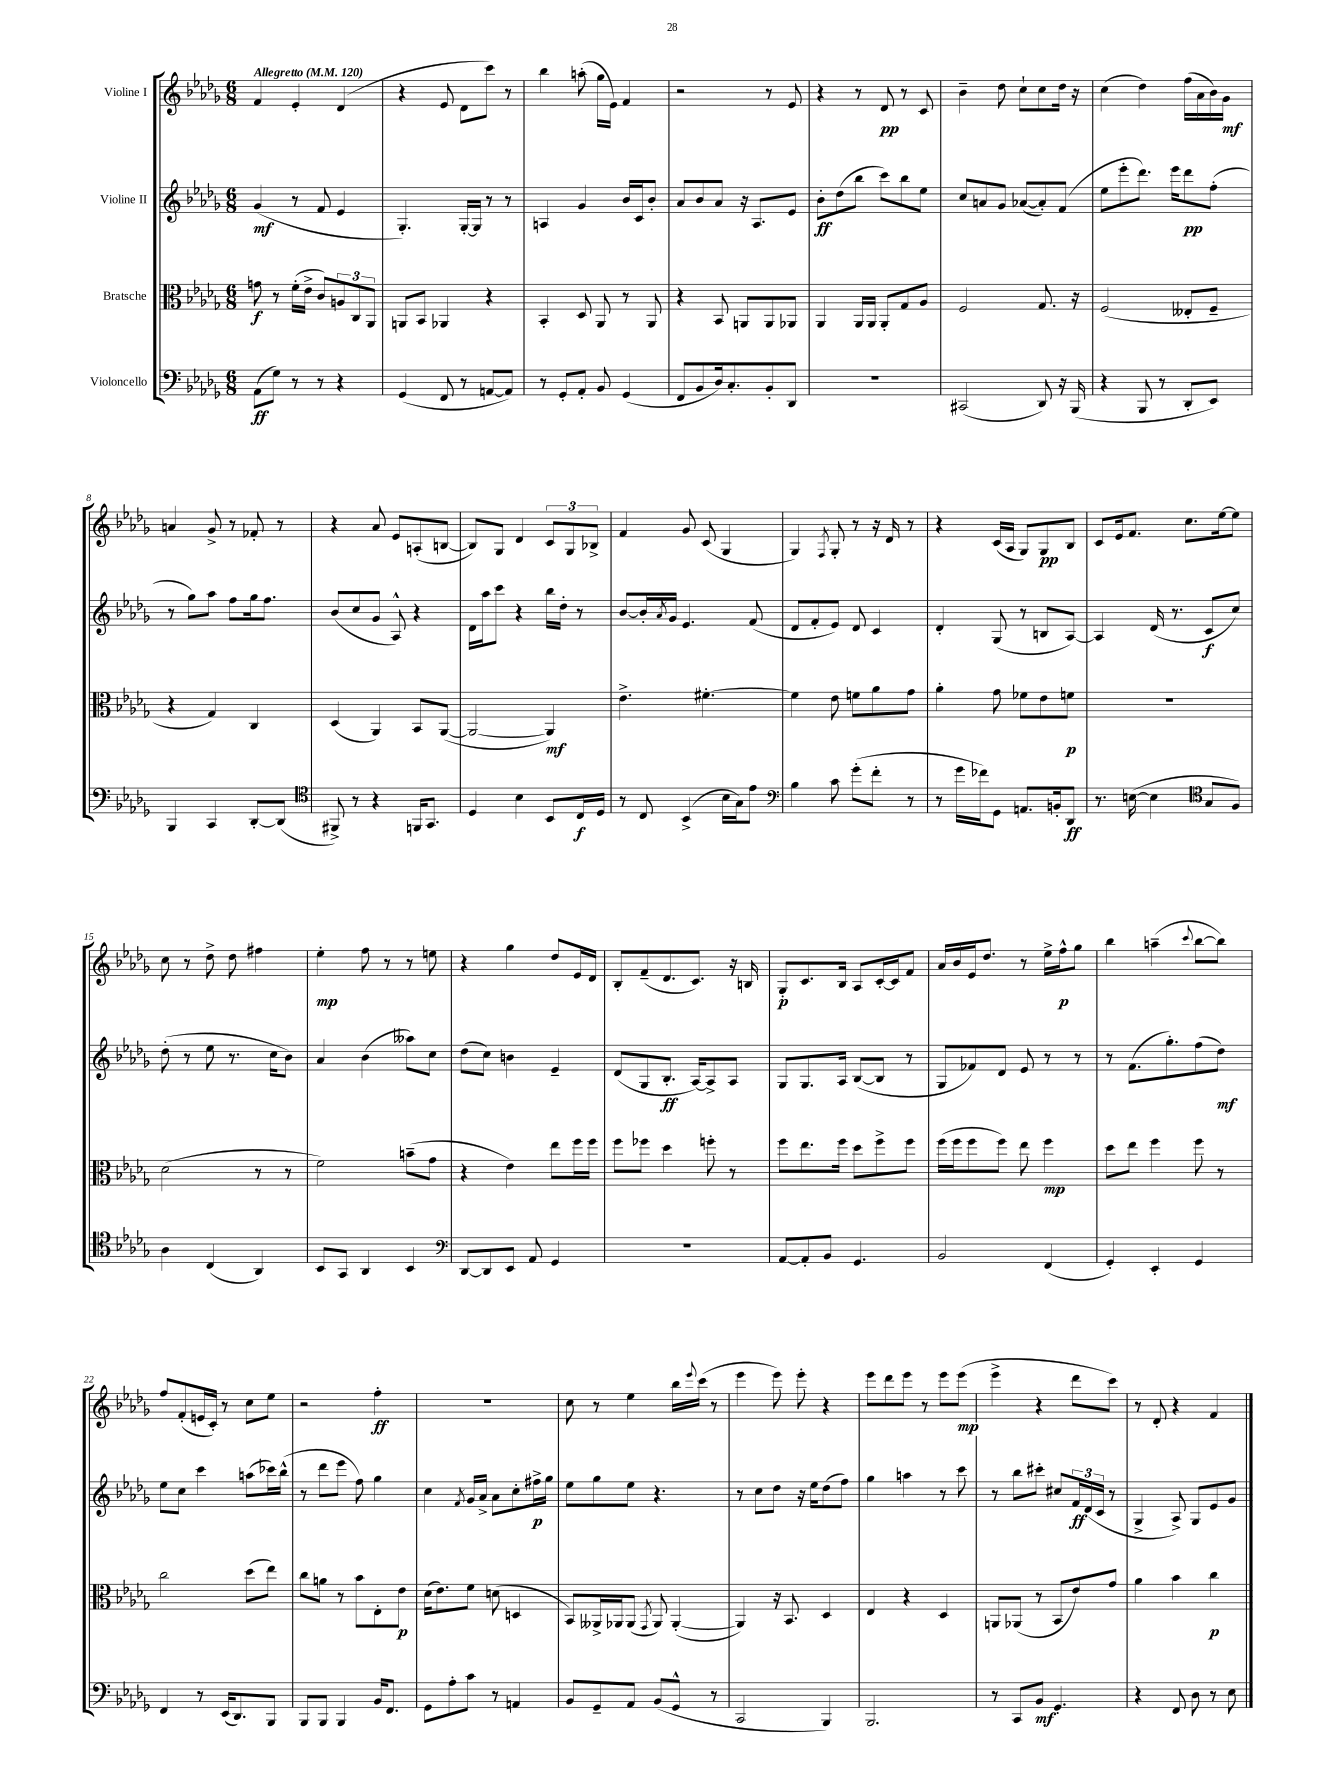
<<
\new StaffGroup <<
\new Staff = "s0" \with { instrumentName = "Violine I" } {
    \clef treble \key des \major \numericTimeSignature \time 6/8 \tempo "Allegretto" 4 = 120
    f'4 ees'4-. des'4( |
    r4 ees'8 des'8 c'''8) r8 |
    bes''4 a''8-.( ges''16 ees'16) f'4 |
    r2 r8 ees'8 |
    r4 r8 des'8\pp r8 c'8 |
    bes'4-- des''8 c''8-! c''8 des''16 r16 |
    c''4( des''4) f''16( aes'16 bes'16) ges'16\mf |
    a'4 ges'8-> r8 fes'8-. r8 |
    r4 aes'8 ees'8 a8-.( b8~ |
    b8) ges8 des'4 \tuplet 3/2 { c'8 ges8 bes8-> } |
    f'4 ges'8 c'8( ges4 |
    ges4) \acciaccatura { f8 } ges8-. r8 r16 des'16 r8 |
    r4 c'16( aes16 ges8) ges8\pp bes8 |
    c'8 ees'16 f'8. c''8. ees''16~ ees''8 |
    c''8 r8 des''8-> des''8 fis''4 |
    ees''4-.\mp f''8 r8 r8 e''8 |
    r4 ges''4 des''8 ees'16 des'16 |
    bes8-. f'8--( des'8. c'8.) r16 b16 |
    ges8-.\p c'8. bes16 aes8 c'16~-. c'16 f'8 |
    aes'16 bes'16 ees'16 des''8. r8 ees''16-> f''16-^\p ges''8 |
    bes''4 a''4--( \appoggiatura { c'''8 } bes''8~ bes''8) |
    f''8 f'8-.( e'16 c'16-.) r8 c''8 ees''8 |
    r2 f''4-.\ff |
    R2. |
    c''8 r8 ees''4 bes''16 \appoggiatura { ees'''8 } c'''16( r8 |
    ees'''4 ees'''8) ees'''8-. r4 |
    ees'''8 des'''8 ees'''8 r8 ees'''8 ees'''8\mp( |
    ees'''4-> r4 des'''8 c'''8) |
    r8 des'8-. r4 f'4 \bar "|." |
}
\new Staff = "s1" \with { instrumentName = "Violine II" } {
    \clef treble \key des \major \numericTimeSignature \time 6/8
    ges'4\mf( r8 f'8 ees'4 |
    ges4.-.) ges16~-. ges16 r8 r8 |
    a4 ges'4 bes'16 c'16 bes'8-. |
    aes'8 bes'8 aes'8 r16 aes8. ees'8 |
    bes'8-.\ff des''8( bes''8 c'''8) bes''8 ees''8 |
    c''8 a'8 ges'8 aes'8~( aes'8-.) f'8( |
    ees''8 ees'''8-. des'''8.) ees'''16 des'''8\pp f''8-.( |
    r8 ges''8) aes''8 f''8 ges''16 f''8. |
    bes'8( c''8 ges'8 aes8-^) r4 |
    des'16 aes''16 c'''8 r4 bes''16 des''16-. r8 |
    bes'8~ bes'16-. \acciaccatura { aes'8 } ges'16 ees'4. f'8( |
    des'8 f'8-. ees'8) des'8 c'4 |
    des'4-. ges8( r8 b8 aes8~) |
    aes4 des'16( r8. c'8\f c''8) |
    des''8-.( r8 ees''8 r8. c''16 bes'8) |
    aes'4 bes'4( aeses''8) c''8 |
    des''8( c''8) b'4 ees'4-- |
    des'8( ges8 bes8.-.\ff aes16~) aes8-> aes8 |
    ges8 ges8. aes16 bes8~( bes8 r8 |
    ges8 fes'8) des'8 ees'8 r8 r8 |
    r8 f'8.( ges''8.-.) f''8( des''8\mf) |
    ees''8 c''8 c'''4 a''8( ces'''16) bes''16-^( |
    r8 des'''8 ees'''8 f''8) ges''4 |
    c''4 \acciaccatura { f'8 } ges'16 aes'16-> aes'8 c''8-. fis''16->\p ges''16 |
    ees''8 ges''8 ees''8 r4. |
    r8 c''8 des''8 r16 ees''16 des''8( f''8) |
    ges''4 a''4 r8 c'''8 |
    r8 bes''8 cis'''8-. cis''8 \tuplet 3/2 { f'16\ff des'16( c'16 } r8 |
    ges4-> aes8->) ges8 ees'8 ges'8 \bar "|." |
}
\new Staff = "s2" \with { instrumentName = "Bratsche" } {
    \clef alto \key des \major \numericTimeSignature \time 6/8
    g'8\f r8 f'16-.( ees'16-> c'8) \tuplet 3/2 { a8 c8 aes,8 } |
    a,8 bes,8 aes,4 r4 |
    bes,4-. des8 aes,8 r8 aes,8 |
    r4 bes,8 a,8 a,8 aes,8 |
    aes,4 aes,16 aes,16 aes,8-. ges8 aes8 |
    f2 ges8. r16 |
    f2( eeses8-. f8-- |
    r4 ges4) c4 |
    des4( aes,4) bes,8 aes,8~( |
    aes,2~ aes,4\mf) |
    ees'4.-> fis'4.~-. |
    fis'4 ees'8 f'8 aes'8 ges'8 |
    aes'4-. ges'8 fes'8 ees'8 f'8\p |
    R2. |
    des'2( r8 r8 |
    f'2) b'8--( ges'8 |
    r4 ees'4) ees''8 f''16 f''16 |
    f''8 fes''8 des''4 f''8-. r8 |
    f''8 ees''8. f''16 des''8 f''8-> f''8 |
    f''16( f''16 f''8 f''8) ees''8 f''4\mp |
    des''8 ees''8 f''4 f''8 r8 |
    c''2 des''8( ees''8) |
    c''8 a'8 r8 bes'8 ees8-. ees'8\p |
    des'16( ees'8.) f'8 d'8( d4 |
    bes,8) aeses,16-> aes,16 aes,8( \acciaccatura { ges,8 } aes,8) aes,4~-.( |
    aes,4) r16 bes,8. des4 |
    ees4 r4 des4 |
    a,8 aes,8( r8 bes,8 ees'8) ges'8 |
    aes'4 bes'4 c''4\p \bar "|." |
}
\new Staff = "s3" \with { instrumentName = "Violoncello" } {
    \clef bass \key des \major \numericTimeSignature \time 6/8
    aes,8\ff( ges8) r8 r8 r4 |
    ges,4( f,8 r8 a,8~ a,8) |
    r8 ges,8-. aes,8-. bes,8 ges,4( |
    f,8 bes,8 des16) c8.-. bes,8-. des,8 |
    R2. |
    cis,2( des,8) r16 bes,,16( |
    r4 bes,,8 r8 des,8-. ees,8) |
    bes,,4 c,4 des,8~-. des,8( |
    \clef tenor fis,8->) r8 r4 f,16 ges,8. |
    des4 bes4 bes,8 c16\f des16 |
    r8 c8 bes,4->( bes16 ges16) ees'8 |
    \clef bass bes4 c'8 ges'8-.( f'8-. r8 |
    r8 ges'16 fes'16) ges,8 a,8. b,16-. des,8\ff |
    r8. e16~( e4 \clef tenor ges8 f8) |
    aes4 c4( aes,4) |
    bes,8 ges,8 aes,4 bes,4 |
    \clef bass des,8~ des,8 ees,8 aes,8 ges,4 |
    R2. |
    aes,8~ aes,8-. bes,8 ges,4. |
    bes,2 f,4( |
    ges,4-.) ees,4-. ges,4 |
    f,4 r8 ees,16( des,8.) bes,,8 |
    bes,,8 bes,,8 bes,,4 bes,16 f,8. |
    ges,8 aes8-. c'8 r8 a,4 |
    bes,8 ges,8-- aes,8 bes,8( ges,8-^ r8 |
    c,2 bes,,4) |
    bes,,2. |
    r8 c,8 bes,8\mf ges,4.-. |
    r4 f,8 des8 r8 ees8 \bar "|." |
}
>>
>>
